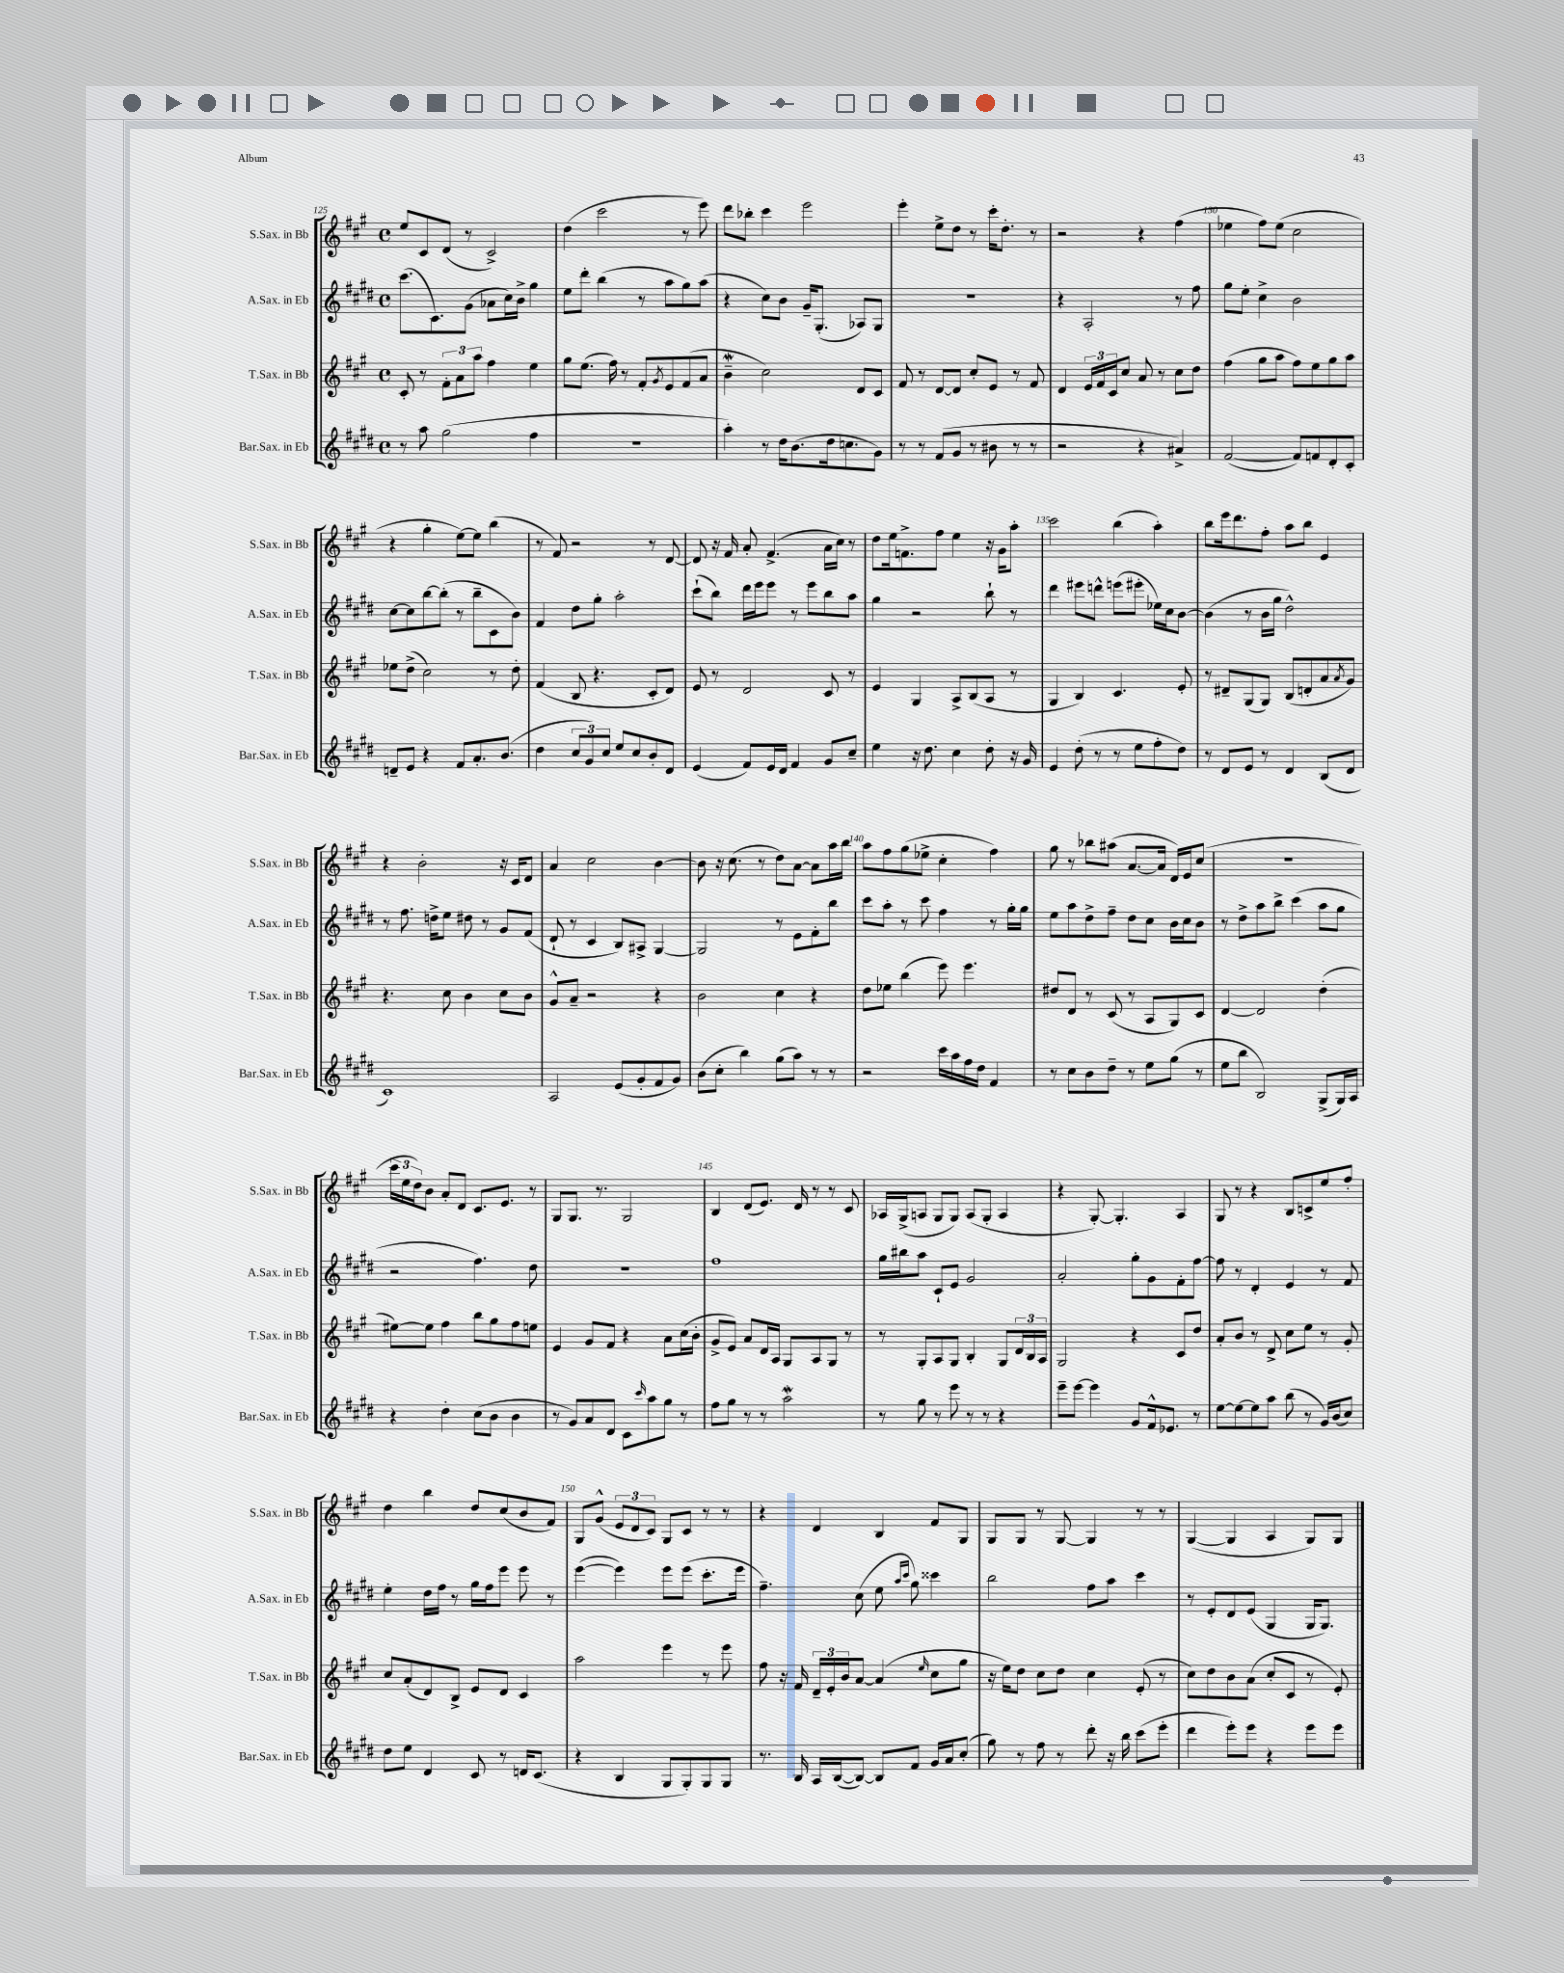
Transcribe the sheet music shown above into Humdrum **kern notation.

**kern	**kern	**kern	**kern
*staff4	*staff3	*staff2	*staff1
*clefG2	*clefG2	*clefG2	*clefG2
*k[f#c#g#d#]	*k[f#c#g#]	*k[f#c#g#d#]	*k[f#c#g#]
*M4/4	*M4/4	*M4/4	*M4/4
*met(c)	*met(c)	*met(c)	*met(c)
8r	8c#'/	(8.ccc#\L	8ee/L
8aa\	8r	.	8c#/
.	.	8.c#\)	.
(2gg#\	12f#'\L	.	(8d/J
.	12a\	.	.
.	.	(8g#\J	8r
.	12aa\J	.	.
.	4ff#\	8a-\L	2c#^/)
.	.	16cc#\L)	.
.	.	16b^\JJ	.
4ff#\	4ee\	4gg#\	.
=	=	=	=
1r	8gg#\L	8ee\L	(4dd\
.	(8.ee\J	8ddd#'\J	.
.	.	(4bb\	2ccc#\
.	16ff#\)	.	.
.	8r	.	.
.	8f#'/L	8r	.
.	8qg#/	.	.
.	8e/	8aa\L	.
.	(8f#/	8gg#\)	8r
.	8a/J	(8aa\J	8eee\)
=	=	=	=
4aa'\)	4b~\	4r	8ddd\L
.	.	.	8bb-'\J
8r	2cc#\)	8cc#\L)	4ccc#\
16dd#\LK	.	8b\J	.
(8.b\	.	.	.
.	.	16g#~/LK	2eee\
.	.	(8.G#'/J	.
16dd#\k	.	.	.
8.cc\	.	.	.
.	8d/L	8A-/L)	.
8g#\J)	8c#/J	8G#/J	.
=	=	=	=
8r	8f#/	1r	4eee'\
8r	8r	.	.
(8f#/L	[8d/L	.	8ee^\L
8g#/J	8d/]J	.	8dd\J
8r	8cc#'/L	.	8r
8b#\	8e/J	.	16ccc#'\LK
.	.	.	8.dd'\J
8r	8r	.	.
8r	8f#/	.	8r
=	=	=	=
2r	4d/	4r	2r
.	24e/LL	2A'/	.
.	24f#/	.	.
.	24c#/J	.	.
.	8cc#/J	.	.
4r	8a/	.	4r
.	8r	.	.
4a#^/)	8cc#\L	8r	(4ff#\
.	8dd\J	8ff#\	.
=	=	=	=
([2f#/	(4ff#\	8gg#\L	4ee-\
.	.	8ee'\J	.
.	8gg#\L	4cc#^\	8ff#\L)
.	8aa\J	.	(8ee-\J
8f#/]L)	8ff#\L)	2b\	2cc#\
8f/	8ee\	.	.
8d#'/	8gg#\	.	.
8c#'/J	8aa\J	.	.
=	=	=	=
8d~/L	8ee-\L	[8cc#\L	4r
8e/J	(8dd^\J	8cc#\]	.
4r	2cc#\)	[8bb\	4gg#'\
.	.	(8bb'\]J	.
8f#/L	.	8r	[8ee\L)
8.a'/	.	8bb~\L	8ee\]J
.	8r	8c#\	(4bb\
(8.b/J	.	.	.
.	8dd'\	8b\J)	.
=	=	=	=
4dd#\	(4f#/	4f#/	8r
.	.	.	8f#/)
12cc#/L	8B/	8dd#\L	2r
12g#/)	.	.	.
.	4.r	8gg#'\J	.
12cc#/J	.	.	.
8ee/L	.	2aa'\	.
8cc#/	.	.	.
8b'/	8c#'/L	.	8r
8d#/J	8d/J)	.	[8d/
=	=	=	=
(4e/	8e/	(8ccc#`\L	8d/]
.	8r	8bb\J)	16r
.	.	.	16f#/
8f#/L)	2d/	16ddd#\LL	8a'/
.	.	16eee\J	.
16e/L	.	8eee\J	(4.f#^/
16d#/JJ	.	.	.
4f#/	.	8r	.
.	.	8eee\L	.
8g#/L	8c#/	8bb\	16a\LL
.	.	.	16cc#\JJ)
8cc#~/J	8r	8aa\J	8r
=	=	=	=
4ee\	4e/	4gg#\	8dd\L
.	.	.	16ee\k
.	.	.	8.f^\
16r	4G#/	2r	.
8.dd#\	.	.	.
.	.	.	8ff#\J
4cc#\	8A^/L	.	4ee\
.	(8B/	.	.
8dd#'\	8A/J	8bb`\	16r
.	.	.	16g#\LK
16r	8r	8r	8aa'\J
16g#/	.	.	.
=	=	=	=
4e/	4G#/	4ddd#\	2ccc#\
(8dd#'\	4B/)	8eee#\L	.
8r	.	8ddd^^\J	.
8r	4.c#/	(8eee\L	(4bb\
8ee\L	.	8eee#'\J	.
8ff#'\	.	16ee-\LL)	4aa'\)
.	.	16cc#\J	.
8dd#\J)	8e'/	[8b\J	.
=	=	=	=
8r	8r	(4b\]	8bb\L
8d#/L	8d#~/L	.	16eee\k
.	.	.	8.ddd\
8e/J	(8G#/	8r	.
8r	8G#/J)	16b\LL	8ff#'\J
.	.	16gg#\JJ	.
4d#/	(8B/L	2dd#^^\)	8aa\L
.	8d'/	.	8bb\J
(8B/L	8a/	.	4e/
.	8qa/	.	.
8d#/J	8g#/J)	.	.
=	=	=	=
1c#)	4.r	8r	4r
.	.	8.ff#\	.
.	.	.	2b'\
.	.	16dd^\LK	.
.	8cc#\	8ee\J	.
.	4b\	8dd#\	.
.	.	8r	.
.	8cc#\L	8g#/L	16r
.	.	.	16c#/LK
.	8b\J	(8f#/J	8d/J
=	=	=	=
2A/	8g#^^/L	8d#`/	4a/
.	8a~/J	8r	.
.	2r	4c#/	2cc#\
(8e/L	.	8B/L)	.
8g#'/	.	8A#^/J	.
8f#/	4r	[4G#/	[4b\
8g#/J)	.	.	.
=	=	=	=
(8b\L	2b\	2G#/]	8b\]
8cc#'\J	.	.	16r
.	.	.	(8.cc#\
4bb\)	.	.	.
.	.	.	8r
(8gg#\L	4cc#\	8r	8dd\L)
8aa\J)	.	8e\L	[8a\J
8r	4r	8f#'\	8a\]L
8r	.	8bb\J	16aa\L
.	.	.	16bb\JJ
=	=	=	=
2r	8dd\L	8ccc#\L	8aa\L
.	8ee-\J	8aa'\J	8ff#\
.	(4bb\	8r	(8gg#\
.	.	8ccc#\	8ee-^\J
16ccc#\LL	8eee\)	4ff#\	4cc#'\
16aa\	.	.	.
16ff#\	4.eee\	.	.
16dd#\JJ	.	.	.
4f#/	.	8r	4ff#\)
.	.	16gg#'\LL	.
.	.	16gg#\JJ	.
=	=	=	=
8r	8dd#/L	8ee\L	8gg#\
8cc#\L	8d/J	8aa\	8r
8b\	8r	8dd#^\	8bb-\L
8dd#~\J	(8c#/	8ff#~\J	(8aa#\J
8r	8r	8dd#\L	[8.a/L
8ee\L	8A/L	8cc#\J	.
.	.	.	16a/]Jk
(8gg#\J	8G#/)	16b\LL	16d/LL)
.	.	16cc#\J	16e/J
8r	8c#/J	8b\J	(8cc#/J
=	=	=	=
8ee\L	[4d/	8r	1r
8bb\J	.	8dd#^\L	.
2B/)	2d/]	8aa\	.
.	.	8bb^\J	.
.	.	(4ccc#\	.
(8G#^/L	(4dd'\	8aa\L	.
16G#/L)	.	8gg#\J	.
16A/JJ	.	.	.
=	=	=	=
4r	[8ee#\L)	2r	24ccc#\LL
.	.	.	24ee\
.	.	.	24dd\J)
.	8ee#\]J	.	8b\J
4dd#'\	4ff#\	.	8a'/L
.	.	.	8d/J
(8cc#\L	8bb\L	4.ff#\)	8.c#/L
8b\J	8gg#\	.	.
.	.	.	8.e/J
4b\	8ff#\	.	.
.	8ee\J	8dd#\	8r
=	=	=	=
8r	4e/	1r	8G#/L
8g#/L)	.	.	8.G#/J
8a/	8g#/L	.	.
.	.	.	8.r
8d#/J	8f#/J	.	.
8c#\L	4r	.	2G#/
16qqccc#/	.	.	.
8aa\	.	.	.
8gg#\J	8a\L	.	.
8r	(16cc#\L	.	.
.	16b'\JJ	.	.
=	=	=	=
8ff#\L	8g#^/L	1ff#	4B/
8gg#\J	8e/J)	.	.
8r	8a/L	.	(8d/L
8r	16d/L	.	8.e/J)
.	16A/JJ	.	.
2aa\	8G#/L	.	.
.	.	.	16d/
.	8A/	.	8r
.	8G#/J	.	8r
.	8r	.	8c#/
=	=	=	=
8r	8r	16gg#\LL	16A-/LL
.	.	16bb#\J	(16G#^/J
8gg#\	8G#'/L	8aa\J	8A/J
8r	8A/	8c#`/L	8G#/L
8eee\	8G#/J	8e/J	8G#/J)
8r	4B'/	2g#/	(8A/L
8r	.	.	8G#'/J
4r	8G#/L	.	4A/
.	24d/L	.	.
.	24B/	.	.
.	24A/JJ	.	.
=	=	=	=
8eee~\L	2G#/	2a'/	4r
[8eee\J	.	.	.
4eee\]	.	.	[8G#'/)
.	.	.	4.G#'/]
8g#/L	4r	8gg#'\L	.
16f#^^/k	.	8g#\	.
8.e-/J	.	.	.
.	8c#/L	8f#'\	4A/
8r	8dd/J	[8ff#\J	.
=	=	=	=
[8ee\L	8a'/L	8ff#\]	8G#/
8ee\_	8b/J	8r	8r
8ee\]	8r	4d#'/	4r
8aa\J	8d^/	.	.
(8bb\	8cc#\L	4e/	8B/L
8r	8ee\J	.	8c^/
16g#/LL)	8r	8r	8ee/
(16b/J	.	.	.
8cc#/J)	8g#'/	8f#/	8ff#'/J
=	=	=	=
8dd#\L	8cc#/L	4ee'\	4dd\
8ee\J	(8a'/	.	.
4d#/	8d/)	16dd#\LL	4bb\
.	.	16ff#\JJ	.
.	8B^/J	8r	.
8c#/	8e/L	16gg#\LL	8dd/L
.	.	16ff#\J	.
8r	8d/J	8eee\J	(8cc#/
16d/LK	4c#/	8eee\	8b/
(8.c#/J	.	.	.
.	.	8r	8f#/J)
=	=	=	=
4r	2aa\	([4eee\	8G#/L
.	.	.	(8g#^^/J
4B/	.	4eee\])	12e/L
.	.	.	12d/
.	.	.	12c#/J)
8G#/L	4eee\	8eee\L	8G#/L
8G#'/)	.	(8eee\J	8c#/J
8G#/	8r	8.ccc#'\L	8r
8G#/J	8eee\	.	8r
.	.	16eee\Jk	.
=	=	=	=
8.r	8ff#\	4.ff#~\)	4r
.	16r	.	.
16B/	16f#/	.	.
16A/LL	24d~/LL	.	4d/
.	24e'/	.	.
([16B/J	.	.	.
.	24b/J	.	.
8B/_J)	[8a/J	(8cc#\	.
8B/]L	(4a/]	8ee\	4B/
.	.	16qqaa/LL	.
.	.	16qqccc#/JJ	.
8f#/J	.	8gg#\)	.
.	16qqee/	.	.
16g#/LL	8cc#\L	4ccc##\	8f#/L
16a/J	.	.	.
(8cc#'/J	8gg#\J	.	8G#/J
=	=	=	=
8gg#\)	16r	2bb\	8G#/L
.	16ee\LK)	.	.
8r	8dd\J	.	8G#/J
8ff#\	8cc#\L	.	8r
8r	8dd\J	.	[8G#/
8ddd#'\	4cc#\	8ff#\L	4G#/]
16r	.	8aa\J	.
16bb\	.	.	.
(8ccc#\L	(8e'/	4ccc#\	8r
8eee'\J	8r	.	8r
=	=	=	=
4ddd#\	8cc#\L)	8r	([4G#/
.	8dd\	8e'/L	.
8eee'\L)	8b\	8d#/	4G#/]
8eee\J	(8a\J	(8e/J	.
4r	8cc#'/L	4G#/	4A/
.	8c#/J	.	.
8eee\L	8r	16G#/LK	8G#/L)
.	.	8.G#/J)	.
8eee\J	8e'/)	.	8G#/J
==	==	==	==
*-	*-	*-	*-
